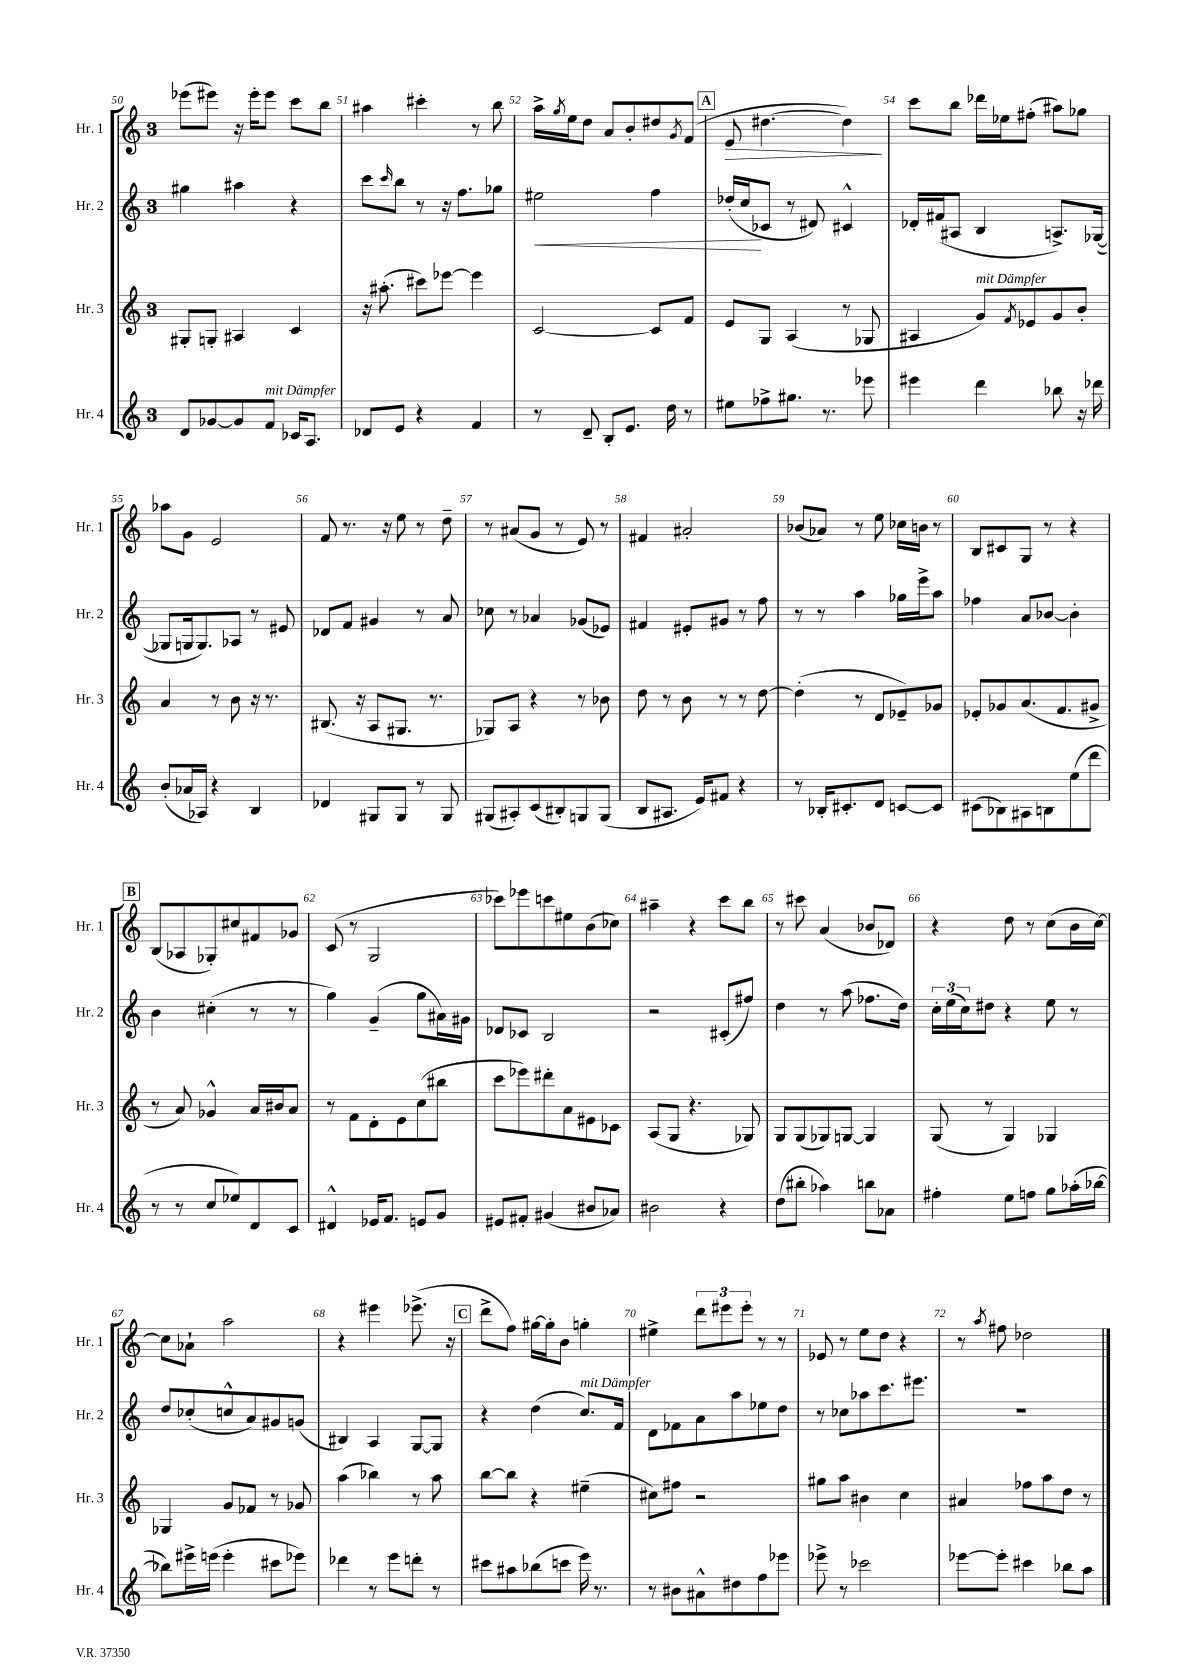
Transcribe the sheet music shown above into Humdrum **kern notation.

**kern	**kern	**kern	**kern
*staff4	*staff3	*staff2	*staff1
*clefG2	*clefG2	*clefG2	*clefG2
*k[]	*k[]	*k[]	*k[]
*M3/4	*M3/4	*M3/4	*M3/4
8d/L	8G#'/L	4gg#\	(8eee-\L
[8g-/	8G'/J	.	8eee#\J)
8g-/]	4A#/	4aa#\	16r
.	.	.	16eee#'\LK
8f/J	.	.	8eee#\J
16c-/LK	4c/	4r	8ccc\L
8.A/J	.	.	.
.	.	.	8bb\J
=	=	=	=
8d-/L	16r	8ccc\L	4aa#\
.	(8.aa#'\	.	.
.	.	16qqccc/	.
8e/J	.	8bb\J	.
4r	8ccc#\L)	8r	4ccc#'\
.	[8eee-\J	16r	.
.	.	8.ff\L	.
4f/	4eee-\]	.	8r
.	.	8gg-\J	8bb\
=	=	=	=
8r	[2c/	2ee#\	16aa^\LL
.	.	.	8qgg/
.	.	.	16ee\J
8d~/	.	.	8dd\J
8B'/L	.	.	8a/L
8.e/J	.	.	8b'/
.	8c/]L	4ff\	8dd#/
16dd\	.	.	.
.	.	.	8qg/
8r	8f/J	.	(8f/J
=	=	=	=
8ee#\L	8e/L	(16dd-'/LL	8e/
.	.	16cc/J	.
8ff-^\	8G/J	8c-/J	[4.dd#\
8.gg#\J	(4A/	8r	.
.	.	8d#/)	.
8.r	.	.	.
.	8r	4c#^^/	4dd#\])
8eee-\	8G-/	.	.
=	=	=	=
4eee#\	4A#/	16d-'/LL	8ccc\L
.	.	(16f#/J	.
.	.	8A#/J	8bb\J
4ddd\	8g/L)	4B/	16ddd-\LL
.	.	.	16ee-\J
.	8qf/	.	.
.	8e-/	.	(8ff#'\J
8bb-\	8g/	8.A^/L)	8aa#\L)
16r	8b'/J	.	8gg-\J
16ddd-\	.	([16G-/Jk	.
=	=	=	=
(8b'/L	4a/	8G-/]L	8aa-\L
16a-/L	.	16G/k	8g\J
16A-/JJ)	.	8.G/)	.
4r	8r	.	2e/
.	8b\	8A-/J	.
4B/	16r	8r	.
.	8.r	.	.
.	.	8e#/	.
=	=	=	=
4d-/	(8.B#/	8d-/L	8f/
.	.	8f/J	8.r
.	16r	.	.
8G#/L	8A/L	4g#/	.
.	.	.	16r
8G#/J	8.G#/J	.	8ee\
8r	.	8r	8r
.	8.r	.	.
8G#/	.	8a/	8dd~\
=	=	=	=
(8G#/L	8G-/L)	8cc-\	8r
8A#'/)	8A/J	8r	(8a#/L
(8c/	4r	4a-/	8g/J
8B#'/)	.	.	8r
8G/	8r	(8g-/L	8e/)
(8G/J	8b-\	8e-/J)	8r
=	=	=	=
8B/L	8dd\	4f#/	4f#/
8.A#/J	8r	.	.
.	8b\	8e#'/L	2a#'/
16e/LK)	.	.	.
8f#/J	8r	8g#/J	.
4r	8r	8r	.
.	[8dd\	8ff\	.
=	=	=	=
8r	(4dd'\]	8r	(8b-/L
16B-'/LK	.	8r	8a-/J)
8.c#'/	.	.	.
.	8r	4aa\	8r
8d/J	8d/L	.	8ee\
[8c/L	8e-~/)	16gg-\LL	16cc-\LL
.	.	16eee^\J	16b\JJ
8c/]J	8g-/J	8aa\J	8r
=	=	=	=
(8c#\L	8e-'/L	4ff-\	8B/L
8B-\)	8g-/	.	8c#/
8A#\	(8.a/	8a/L	8G/J
8B\	.	[8b-/J	8r
.	8.f/	.	.
(8ee\	.	4b-'\]	4r
8ddd\J	8g#^/J	.	.
=	=	=	=
8r	8r	4b\	(8B/L
8r	8a/)	.	8A-/
8cc/L	4g-^^/	(4cc#'\	8G-'/)
8ee-/)	.	.	8cc#/
8d/	16a/LL	8r	8f#/
.	16b#/J	.	.
8c/J	8a/J	8r	8g-/J
=	=	=	=
4d#^^/	8r	4gg\)	(8c/
.	8f\L	.	8r
16e-/LK	8d'\	(4g~/	2G/
8.f/J	.	.	.
.	8e\	.	.
8e/L	(8cc\	8gg\L	.
8g/J	8bb#\J	16a#\L)	.
.	.	16g#\JJ	.
=	=	=	=
8e#/L	8ccc\L	8d-/L	8ccc-\L)
8f#'/J	8eee-\)	8c-/J	8eee-\
(4g#/	8ddd#'\	2B/	8ccc\
.	8a\	.	8ee#\
8b#/L	8e#\	.	(8b\
8a-/J)	8c-\J	.	8cc-\J)
=	=	=	=
2b#\	(8A/L	2r	4aa#~\
.	8G/J	.	.
.	4.r	.	4r
4r	.	(8c#'/L	8ccc\L
.	8G-/)	8ff#/J)	8bb\J
=	=	=	=
(8dd\L	8G/L	4dd\	8r
8bb#'\J	(8G/	.	8ccc#\
4aa-\)	8G-/)	8r	(4a/
.	[8G/J	(8aa\	.
8bb\L	4G/]	8.ff-\L	8b-/L
8a-\J	.	.	8d-/J)
.	.	16dd\Jk)	.
=	=	=	=
4ff#'\	(8G/	24cc'\LL	4r
.	.	(24ee\	.
.	.	24cc\J)	.
.	8r	8dd#\J	.
8ee\L	4G/)	4r	8dd\
8ff\J	.	.	8r
8gg\L	4G-/	8ee\	(8cc\L
(16aa-'\L	.	8r	16b\L
[16bb-\JJ	.	.	[16cc\JJ)
=	=	=	=
8bb-\]L)	4G-/	8dd/L	8cc\]L
16eee#^\L	.	(8cc-'/	8a-`\J
(16eee\JJ	.	.	.
4eee'\	8g/L	8cc^^/	2aa\
.	8f-/J	8a/)	.
8ccc#\L	8r	8g#/	.
8eee-\J)	8g-/	(8g/J	.
=	=	=	=
4ddd-\	(4aa\	4B#/)	4r
8r	4bb-\)	4A/	4eee#\
8eee\L	.	.	.
8ddd'\J	8r	[8G/L	(8.eee-^\
8r	8aa\	8G/]J	.
.	.	.	16r
=	=	=	=
8ccc#\L	[8bb\L	4r	8ddd^\L
8aa#\	8bb\]J	.	8ff\J)
(8bb-\	4r	(4dd\	[16gg#\LL
.	.	.	16gg#'\]J
8ccc\J	.	.	8b\J
16eee\)	(4ee#~\	8.cc/L)	4gg'\
8.r	.	.	.
.	.	16f/Jk	.
=	=	=	=
8r	8cc#\L)	8d\L	4ee#^\
8b#\L	8ff#\J	8f-\	.
8a#^^\	2r	8a\	12ddd\L
.	.	.	12eee#\
8dd#\	.	8aa\	.
.	.	.	12eee#'\J
8ff\	.	8ee-\	8r
8eee-\J	.	8dd\J	8r
=	=	=	=
8eee-^\	8gg#\L	8r	8e-/
8r	8aa\J	8cc-\L	8r
2ccc-\	4b#\	8aa-\	8ee\L
.	.	8.ccc\	8dd\J
.	4cc\	.	4r
.	.	8.eee#\J	.
=	=	=	=
[8eee-\L	4a#/	2.r	8r
.	.	.	8qaa/
8eee-'\]J	.	.	8ff#\
4ccc#\	8ff-\L	.	2dd-\
.	8aa\	.	.
8bb-\L	8dd\J	.	.
8aa\J	8r	.	.
==	==	==	==
*-	*-	*-	*-
